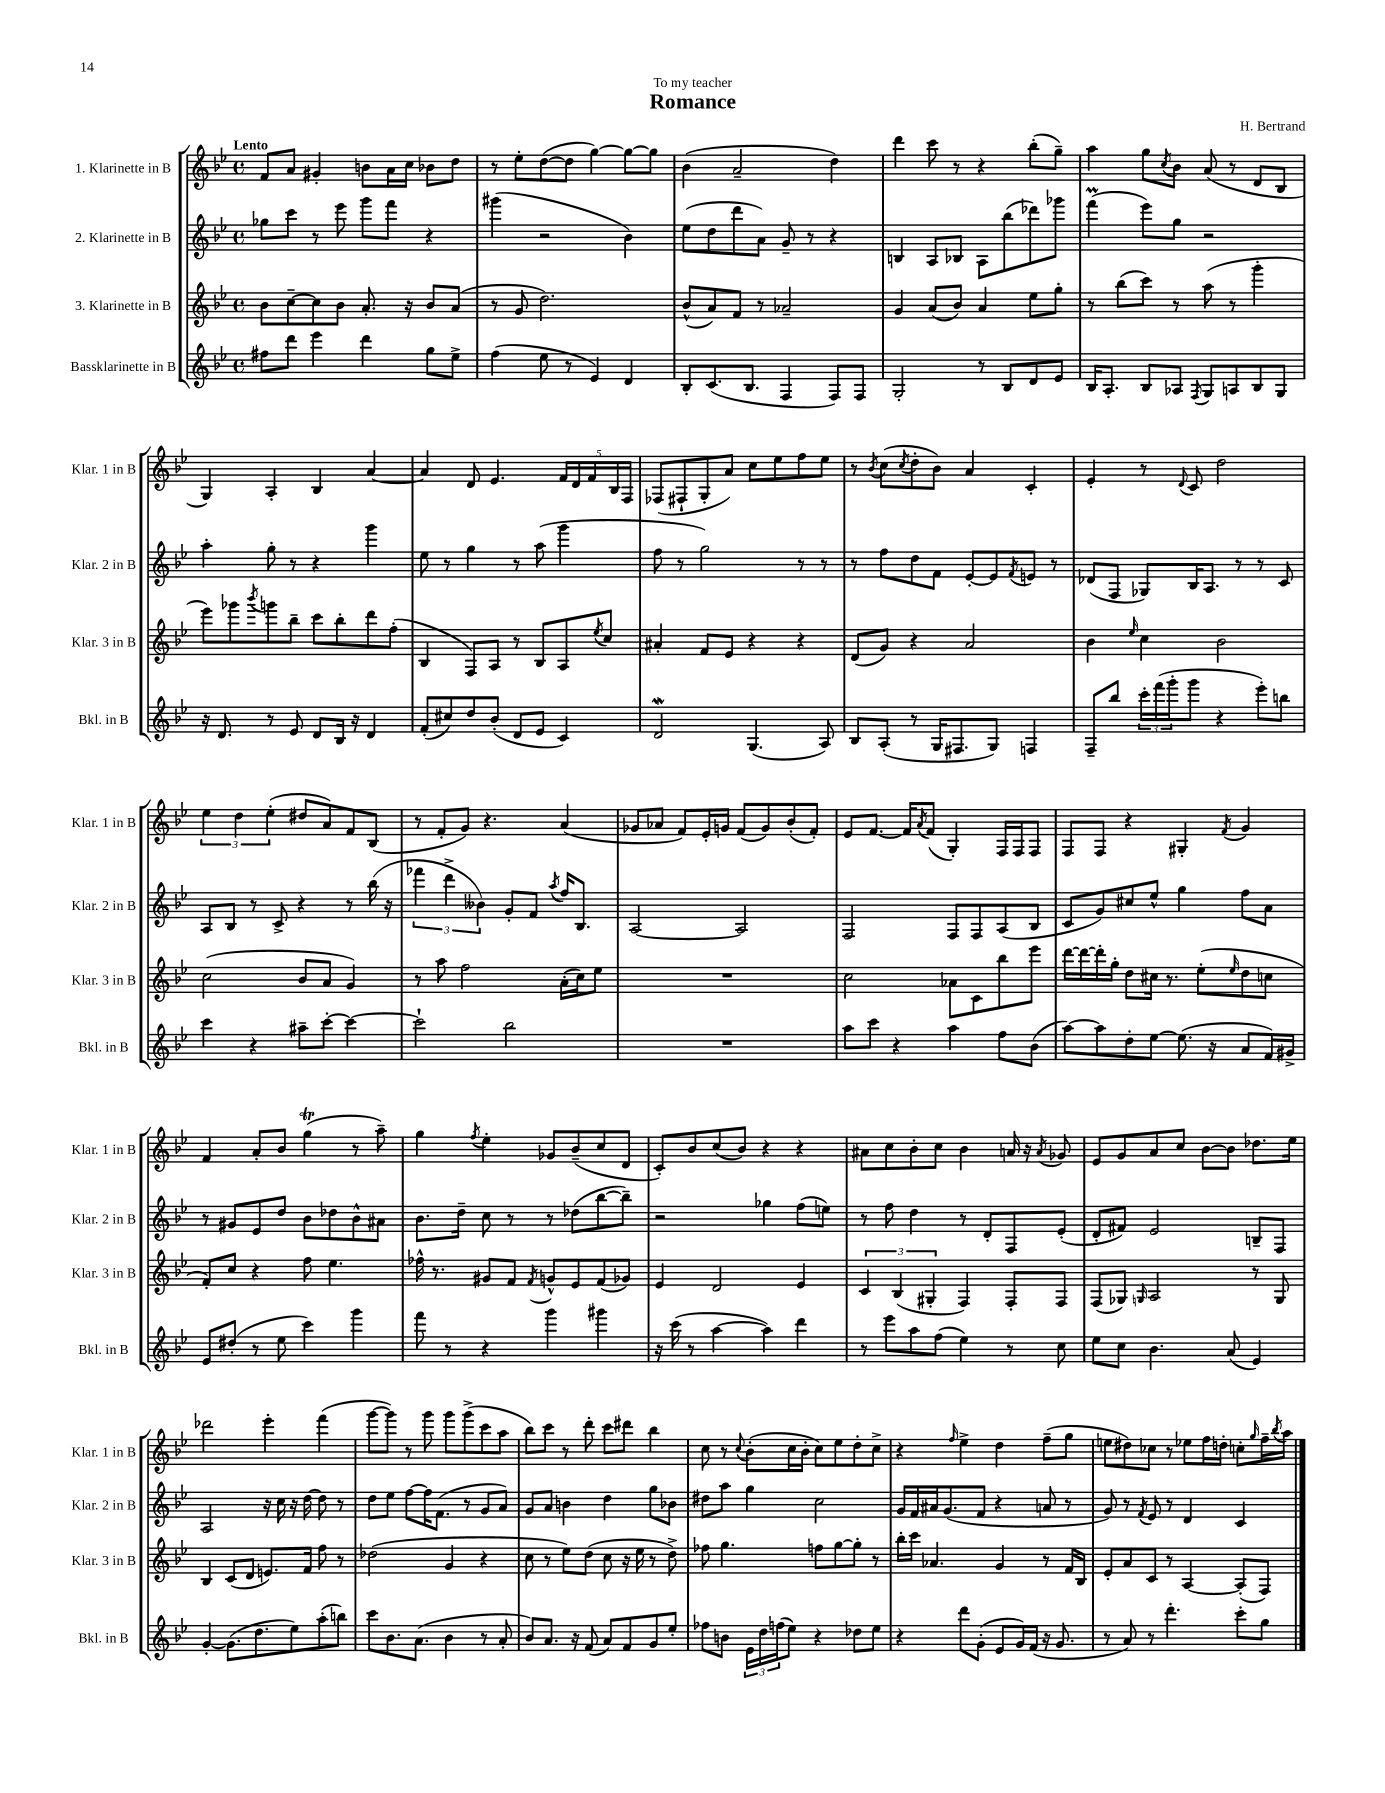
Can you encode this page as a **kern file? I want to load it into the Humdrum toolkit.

**kern	**kern	**kern	**kern
*staff4	*staff3	*staff2	*staff1
*clefG2	*clefG2	*clefG2	*clefG2
*k[b-e-]	*k[b-e-]	*k[b-e-]	*k[b-e-]
*M4/4	*M4/4	*M4/4	*M4/4
*met(c)	*met(c)	*met(c)	*met(c)
8ff#	8b-	8gg-	8f
8ddd	[8cc~	8ccc	8a
4eee-	8cc]	8r	4g#'
.	8b-	8eee-	.
4ddd	8.a'	8ggg	8b
.	.	8fff	16a
.	16r	.	16cc
8gg	8b-	4r	8b-
8ee-^	(8a	.	8dd
=	=	=	=
(4ff	8r	(4ggg#	8r
.	8g	.	8ee-'
8ee-	2.dd)	2r	([8dd
8r	.	.	8dd]
4e-)	.	.	[4gg)
4d	.	4b-)	8gg_
.	.	.	8gg]
=	=	=	=
8B-'	(8b-^^	(8ee-	(4b-
(8.c	8a)	8dd	.
.	8f	8ddd	2a~
8.B-	.	.	.
.	8r	8a)	.
4F	2a-~	8g~	.
.	.	8r	.
8F)	.	4r	4dd)
8F	.	.	.
=	=	=	=
2G'	4g	4B	4ddd
.	(8a	8A	8ccc
.	8b-)	8B-	8r
8r	4a	8A	4r
8B-	.	(8bb-	.
8d	8ee-	8ddd-)	(8bb-'
8e-	8gg'	8ggg-	8gg~)
=	=	=	=
16B-	8r	(4fff	4aa
8.A'	.	.	.
.	(8bb-	.	.
8B-	8ccc)	8eee-)	8gg
.	.	.	8qcc
8A-	8r	8gg	8b-
8qF	.	.	.
8G	(8aa	2r	(8a
8A	8r	.	8r
8B-	4ggg'	.	8d
8G	.	.	8B-
=	=	=	=
16r	8eee-)	4aa'	4G)
8.d	.	.	.
.	8ggg-	.	.
.	8qbbb-	.	.
8r	8ggg	8gg'	4A'
8e-	8bb-~	8r	.
8d	8ccc	4r	4B-
16B-	8bb-'	.	.
16r	.	.	.
4d	8ddd	4ggg	[4a
.	(8ff'	.	.
=	=	=	=
(8f'	4B-	8ee-	4a]
8cc#)	.	8r	.
8dd	8F)	4gg	8d
(8b-'	8A	.	4.e-
8d	8r	8r	.
8e-	8B-	(8aa	.
4c)	8A	4ggg	20f
.	.	.	20d
.	.	.	20f
.	8qee-	.	.
.	8cc	.	.
.	.	.	20B-
.	.	.	20F
=	=	=	=
2d	4a#'	8ff	(8F-
.	.	8r	8F#`
.	8f	2gg)	8G'
.	8e-	.	8a)
(4.G	4r	.	8cc
.	.	.	8ee-
.	4r	8r	8ff
8A)	.	8r	8ee-
=	=	=	=
8B-	(8d	8r	8r
.	.	.	8qb-
(8A'	8g)	8ff	(8cc
.	.	.	8qcc
8r	4r	8dd	8dd'
16G	.	8f	8b-)
8.F#	.	.	.
.	2a	[8e-'	4a
8G)	.	8e-]	.
.	.	8qf	.
4F	.	8e	4c'
.	.	8r	.
=	=	=	=
8F~	4b-	(8d-	4e-'
8bb-	.	8F	.
.	16qqee-	.	.
24ccc'	4cc	8G-)	8r
(24fff	.	.	.
24ggg'	.	.	.
.	.	.	8qqd
8ggg	.	16B-	8c
.	.	8.A	.
4r	2b-	.	2dd
.	.	8r	.
8eee-')	.	8r	.
8bb	.	8c	.
=	=	=	=
4ccc	(2cc	8A	6ee-
.	.	8B-	.
.	.	.	6dd
4r	.	8r	.
.	.	.	(6ee-'
.	.	8c^	.
8aa#~	8b-	4r	8dd#
[8ccc'	8a	.	8a)
4ccc_	4g)	8r	8f
.	.	(16bb-	(8B-
.	.	16r	.
=	=	=	=
2ccc`]	8r	6fff-	8r
.	8aa	.	8f'
.	.	6ddd^	.
.	2ff	.	8g)
.	.	6b--)	.
.	.	.	4.r
2bb-	.	8g'	.
.	.	8f	.
.	.	8qaa	.
.	(16a'	16ff	(4a
.	16cc)	8.B-	.
.	8ee-	.	.
=	=	=	=
1r	1r	[2A	8g-
.	.	.	8a-
.	.	.	8f)
.	.	.	16e-'
.	.	.	16g
.	.	2A]	(8f
.	.	.	8g)
.	.	.	(8b-'
.	.	.	8f')
=	=	=	=
8aa	2cc	2F	8e-
8ccc	.	.	[8.f
4r	.	.	.
.	.	.	16f]
.	.	.	8qa
.	.	.	(8f
4aa	8a-	8F	4G')
.	8c	8F	.
8ff	8bb-	(8A	16F
.	.	.	16F
(8b-	8eee-	8B-	8F
=	=	=	=
[8aa)	[16ddd	8c	8F
.	16ddd_	.	.
8aa]	16ddd']	8g)	8F
.	16gg'	.	.
8dd'	8dd	8cc#	4r
[8ee-	16cc#	8ee-^^	.
.	8.r	.	.
(8.ee-]	.	4gg	4G#'
.	(8ee-'	.	.
16r	.	.	.
.	16qqee-	.	8qf
8a	8dd	8ff	4g
16f)	8cc	8a	.
16g#^	.	.	.
=	=	=	=
8e-	8f')	8r	4f
(8dd#'	8cc	8g#	.
8r	4r	8e-	8a'
8ee-	.	8dd	8b-
4ccc)	8ff	8b-	(4gg
.	4.ee-	8dd-	.
4ggg	.	8b-^^	8r
.	.	8a#	8aa~)
=	=	=	=
8fff	16ff-^^	8.b-	4gg
.	8.r	.	.
8r	.	.	.
.	.	16dd~	.
.	.	.	8qff
4r	8g#	8cc	4ee-'
.	8f	8r	.
.	8qf	.	.
4ggg	8g^^	8r	8g-
.	8e-	(8dd-	(8b-~
4ggg#	(8f	[8bb-	8cc
.	8g-)	8bb-~])	8d
=	=	=	=
16r	4e-	2r	8c')
(16ccc	.	.	.
8r	.	.	8b-
[4aa	2d	.	(8cc
.	.	.	8b-)
4aa])	.	4gg-	4r
4ddd	4e-	(8ff	4r
.	.	8ee)	.
=	=	=	=
8r	6c	8r	8a#
8eee-	.	8ff	8cc
.	(6B-	.	.
8aa	.	4dd	8b-'
.	6G#'	.	.
(8ff	.	.	8cc
4ee-)	4F)	8r	4b-
.	.	8d'	.
8r	8F'	8F	16a
.	.	.	16r
.	.	.	8qa
8cc	8F	(8e-'	8g-
=	=	=	=
8ee-	(8F	8d'	8e-
8cc	8G-)	8f#)	8g
.	16qqG	.	.
4.b-	2A	2e-	8a
.	.	.	8cc
.	.	.	[8b-
(8a	.	.	8b-]
4e-)	8r	8B~	8.dd-
.	8G	8F	.
.	.	.	16ee-
=	=	=	=
[4g'	4B-	2A	2ddd-
(8.g]	(8c	.	.
.	8d	.	.
8.dd	.	.	.
.	8.e)	16r	4eee-'
.	.	16cc	.
8ee-)	.	16r	.
.	16f	[16dd	.
(8aa'	8ff	8dd]	(4fff
8bb)	8r	8r	.
=	=	=	=
8ccc	(2dd-	8dd	[8ggg
8.b-	.	8ee-	8ggg])
.	.	[8ff	8r
(8.a	.	.	.
.	.	16ff]	8ggg
.	.	(8.f	.
4b-	4g	.	8ggg
.	.	8r	(8ggg^
8r	4r	8g	8ccc
8a'	.	8a)	8aa
=	=	=	=
8b-)	8cc	8g	8bb-)
8.a	8r	8a	8ccc
.	8ee-)	4b	8r
16r	.	.	.
(8f	(8dd	.	8ddd'
8a)	8cc	4dd	8ccc
8f	16r	.	8ddd#
.	16ee-	.	.
8g	8r	8gg	4bb-
8ee-'	8dd^)	8b-	.
=	=	=	=
8ff-	8ff-	8dd#	8cc
8b	4.gg	8aa	8r
.	.	.	8qqcc
24e-	.	4gg	(8b-'
24dd	.	.	.
(24ff	.	.	.
8ee-)	.	.	16cc
.	.	.	16b-'
4r	8ff	2cc	8cc)
.	[8gg	.	8ee-
8dd-	8gg']	.	8dd'
8ee-	8r	.	8cc^
=	=	=	=
4r	16bb-'	16g	4r
.	16ccc	16f	.
.	4.a-	16a#	.
.	.	(8.g	.
.	.	.	16qqff
8ddd	.	.	4ee-^
(8g'	.	8f	.
8e-	4g	4r	4dd
16g)	.	.	.
(16f	.	.	.
16r	8r	8a	(8ff~
8.g	.	.	.
.	16f	8r	8gg
.	16B-	.	.
=	=	=	=
8r	8e-'	8g)	8ee
8a)	8a	8r	8dd#)
.	.	8qf	.
8r	8c	8e-	8cc-
4.ddd'	8r	8r	8r
.	[4A	4d	8ee-
.	.	.	16ff
.	.	.	16dd'
8ccc'	(8A']	4c	8cc'
.	.	.	16qqgg
8gg	8F)	.	16ff~
.	.	.	8qbb-
.	.	.	16aa
==	==	==	==
*-	*-	*-	*-
